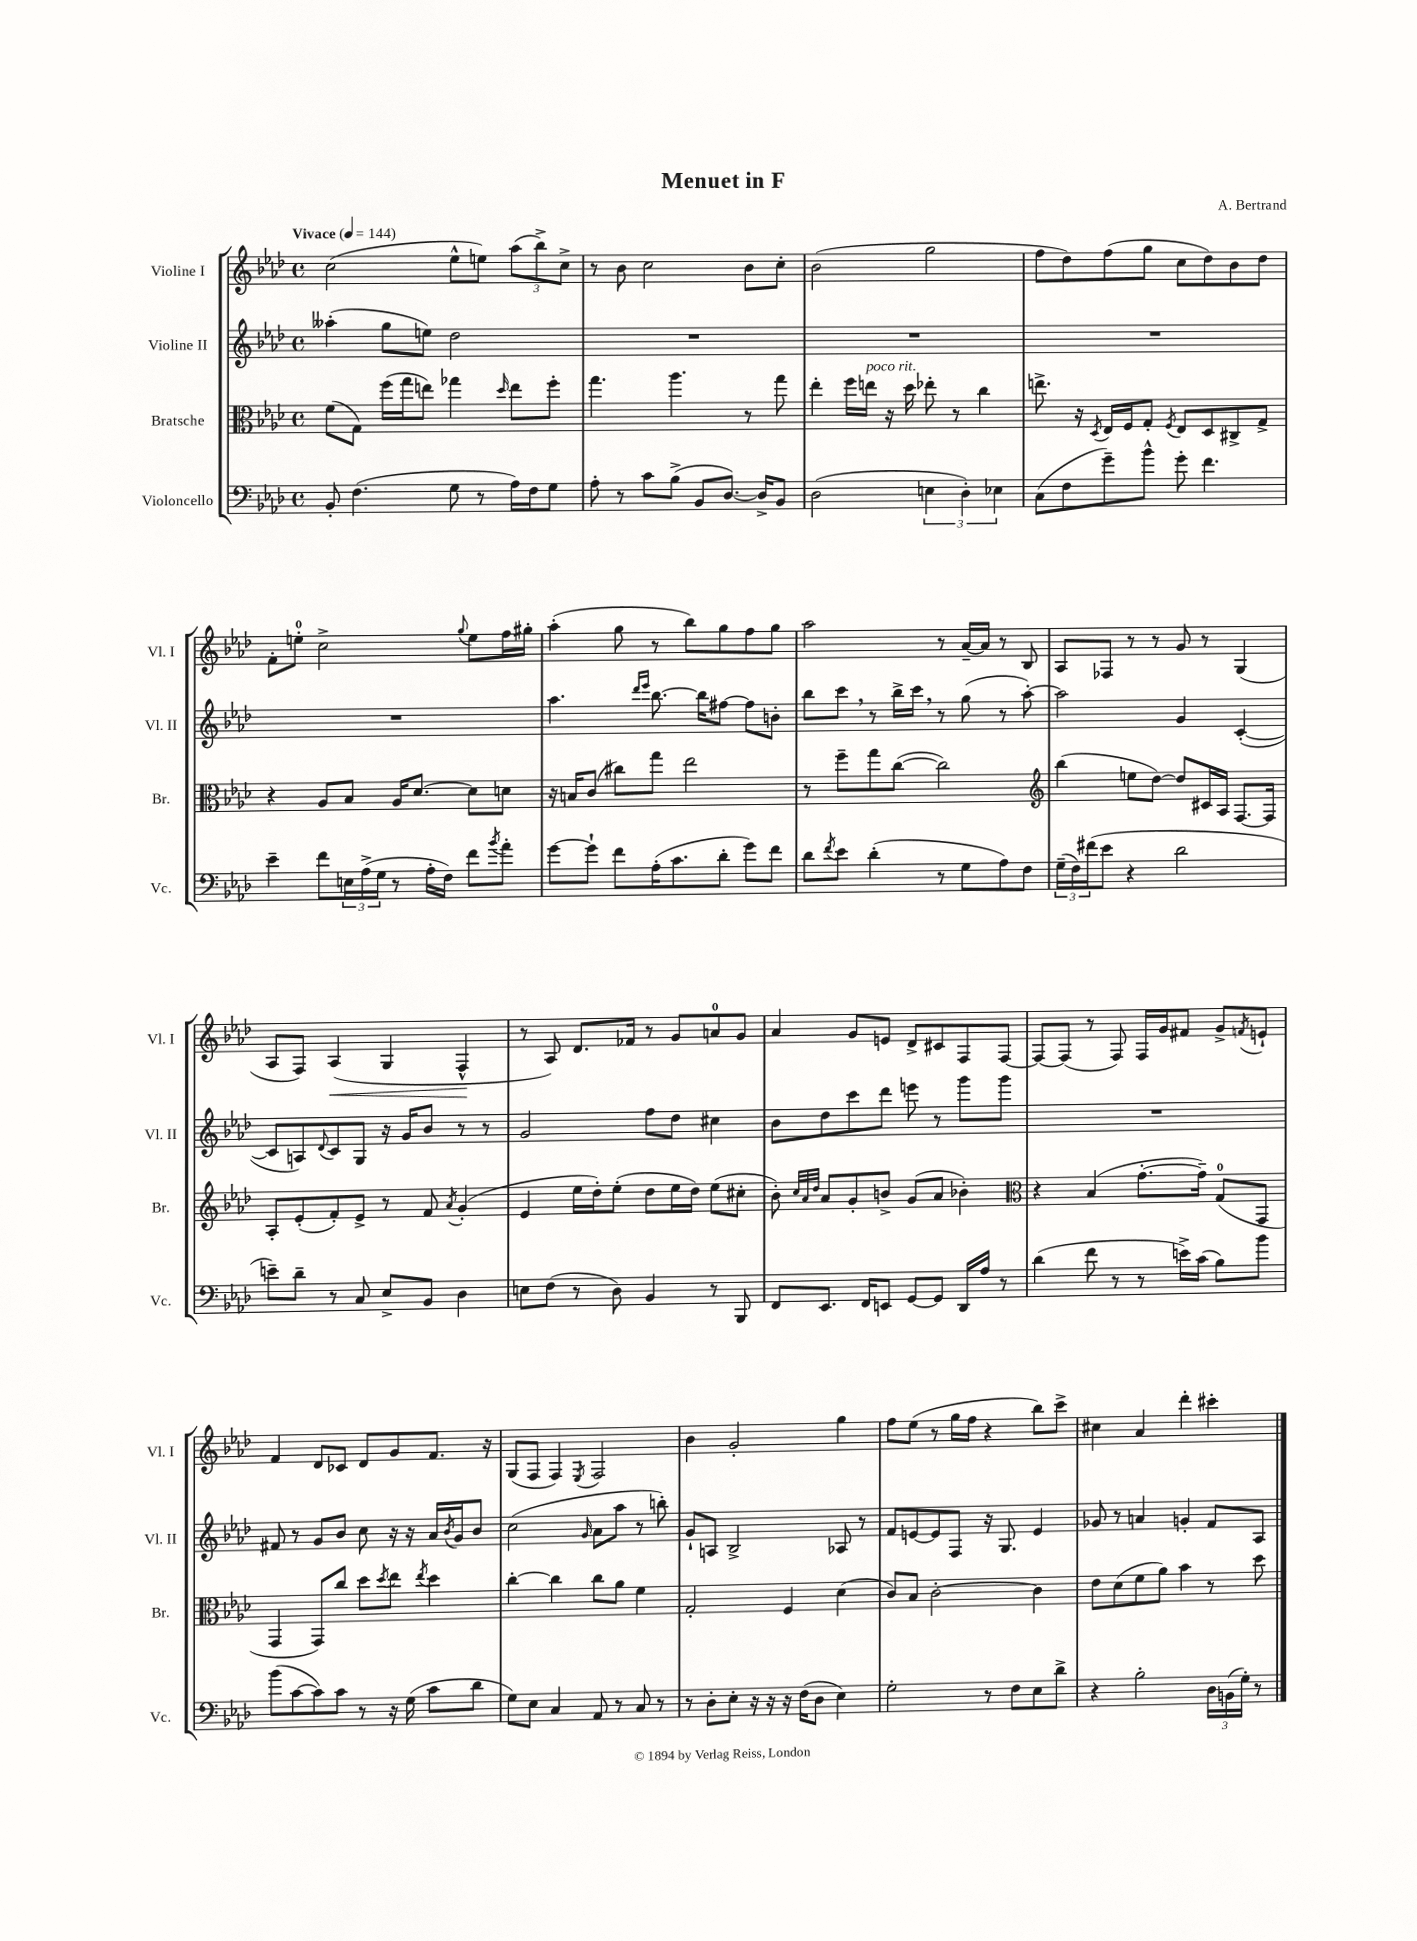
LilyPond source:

\header { title = "Menuet in F" composer = "A. Bertrand" }
<<
\new StaffGroup <<
\new Staff = "s0" \with { instrumentName = "Violine I" shortInstrumentName = "Vl. I" } {
    \clef treble \key aes \major \defaultTimeSignature \time 4/4 \tempo "Vivace" 4 = 144
    c''2( ees''8-^ e''8) \tuplet 3/2 { aes''8( bes''8->) c''8-> } |
    r8 bes'8 c''2 bes'8 c''8-. |
    bes'2( g''2 |
    f''8 des''8) f''8( g''8 c''8 des''8) bes'8 des''8 |
    f'8-. e''8-0-. c''2-> \appoggiatura { g''8 } e''8 f''16 gis''16-. |
    aes''4-.( g''8 r8 bes''8) g''8 f''8 g''8 |
    aes''2 r8 aes'16~-- aes'16 r8 bes8 |
    aes8 fes8 r8 r8 g'8 r8 g4( |
    aes8 f8) aes4\<( g4 f4-^\! |
    r8 aes8) des'8. fes'16 r8 g'8 a'8-0 g'8 |
    aes'4 g'8 e'8 des'8-> cis'8 f8 f8~ |
    f8~ f8( r8 f8) f16 g'16 fis'8 g'8-> \acciaccatura { f'8 } e'8-! |
    f'4 des'8 ces'8 des'8 g'8 f'8. r16 |
    g8( f8 f4) \acciaccatura { ees8 } f2 |
    bes'4 g'2-. g''4 |
    f''8 ees''8( r8 g''16 f''16 r4 bes''8) c'''8-> |
    cis''4 aes'4 des'''4-. cis'''4-. \bar "|." |
}
\new Staff = "s1" \with { instrumentName = "Violine II" shortInstrumentName = "Vl. II" } {
    \clef treble \key aes \major \defaultTimeSignature \time 4/4
    aeses''4-.( g''8 e''8) des''2 |
    R1 |
    R1 |
    R1 |
    R1 |
    aes''4. \grace { des'''16 ees'''16 } bes''8.~ bes''16 fis''8~ fis''8 b'8-. |
    bes''8 c'''8 \breathe r8 bes''16-> c'''16 \breathe r8 g''8( r8 aes''8~-.) |
    aes''2 g'4 c'4~-.( |
    c'8 a8) \appoggiatura { des'8 } c'8 g8 r16 g'16 bes'8 r8 r8 |
    g'2 f''8 des''8 cis''4 |
    bes'8 des''8 c'''8 des'''8 e'''8 r8 g'''8 g'''8 |
    R1 |
    fis'8 r8 g'8 bes'8 c''8 r16 r16 aes'16 \acciaccatura { bes'8 } g'16 bes'8 |
    c''2( \grace { g'16 } aes'8 aes''8 r8 b''8-.) |
    g'8-! a8 bes2-> aes8 r8 |
    f'8 e'8~ e'8 f8 r16 g8. e'4 |
    ges'8 r8 a'4 g'4-. f'8 aes8 \bar "|." |
}
\new Staff = "s2" \with { instrumentName = "Bratsche" shortInstrumentName = "Br." } {
    \clef alto \key aes \major \defaultTimeSignature \time 4/4
    f'8( g8) f''16( g''16 e''8) ges''4 \grace { des''16 } e''8 f''8-. |
    g''4. aes''4. r8 g''8 |
    ees''4-. f''16 e''16^\markup { \italic "poco rit." } r16 des''16 ees''8-. r8 c''4 |
    e''8.-> r16 \acciaccatura { des8 } ees16 f16 g8-. \acciaccatura { f8 } ees8 des8 cis8-> g8-> |
    r4 aes8 bes8 aes16 des'8.~ des'8 d'8 |
    r16 b16 c'8( cis''8) g''8 ees''2 |
    r8 f''8-- g''8 c''8~( c''2) |
    \clef treble bes''4( e''8 des''8~) des''8 cis'16 aes16 f8.~ f16 |
    aes8-. ees'8-.( f'8-.) ees'8-> r8 f'8 \acciaccatura { aes'8 } g'4-.( |
    ees'4 ees''16 des''16-.) ees''8-.( des''8 ees''16 des''16) ees''8( cis''8-. |
    bes'8-.) \grace { c''32 aes'32 des''32 } aes'8 g'8-. b'8-> g'8( aes'8 bes'4-.) |
    \clef alto r4 bes4( g'8.~-. g'16--) g8-0( g,8 |
    g,4 g,8) c''8 des''8 \acciaccatura { des''8 } ees''8 \acciaccatura { ees''8 } des''4 |
    c''4~-. c''4 c''8 aes'8 f'4 |
    g2-. f4 des'4( |
    c'8) bes8 c'2~-. c'4 |
    ees'8 des'8( f'8 aes'8) bes'4 r8 des''8 \bar "|." |
}
\new Staff = "s3" \with { instrumentName = "Violoncello" shortInstrumentName = "Vc." } {
    \clef bass \key aes \major \defaultTimeSignature \time 4/4
    bes,8-. f4.( g8 r8 aes16) f16 g8 |
    aes8-. r8 c'8 bes8->( bes,8 des8.~) des16-> bes,8 |
    des2( \tuplet 3/2 { e4 des4-.) ees4 } |
    c8( f8 g'8--) bes'8-^ g'8-. f'4. |
    ees'4-- f'8 \tuplet 3/2 { e16 aes16->( g16 } r8 aes16-. f16) f'8 \acciaccatura { bes'8 } aes'8-. |
    g'8~ g'8-! f'8 aes16-.( c'8. des'8-. g'8) f'8 |
    des'8 \acciaccatura { f'8 } ees'8 des'4-.( r8 g8 aes8) f8 |
    \tuplet 3/2 { g16--( f16) fis'16( } ees'8 r4 des'2 |
    e'8--) des'8-- r8 c8 ees8-> bes,8 des4 |
    e8 f8( r8 des8) bes,4 r8 bes,,8 |
    f,8 ees,8. f,16 e,8 g,8~ g,8 des,16 aes16 r8 |
    des'4( f'8 r8 r8 e'16->) c'16( bes8) bes'8 |
    bes'8( c'8~ c'8) c'8 r8 r16 g16( c'8 des'8 |
    g8) ees8 c4 aes,8 r8 c8 r8 |
    r8 des8-. ees8-. r16 r16 r16 f16( des8 ees4) |
    g2-. r8 f8 ees8 des'8-> |
    r4 bes2-. \tuplet 3/2 { des16 b,16( g16-.) } r8 \bar "|." |
}
>>
>>
\layout { \context { \Score \remove "Bar_number_engraver" } }
